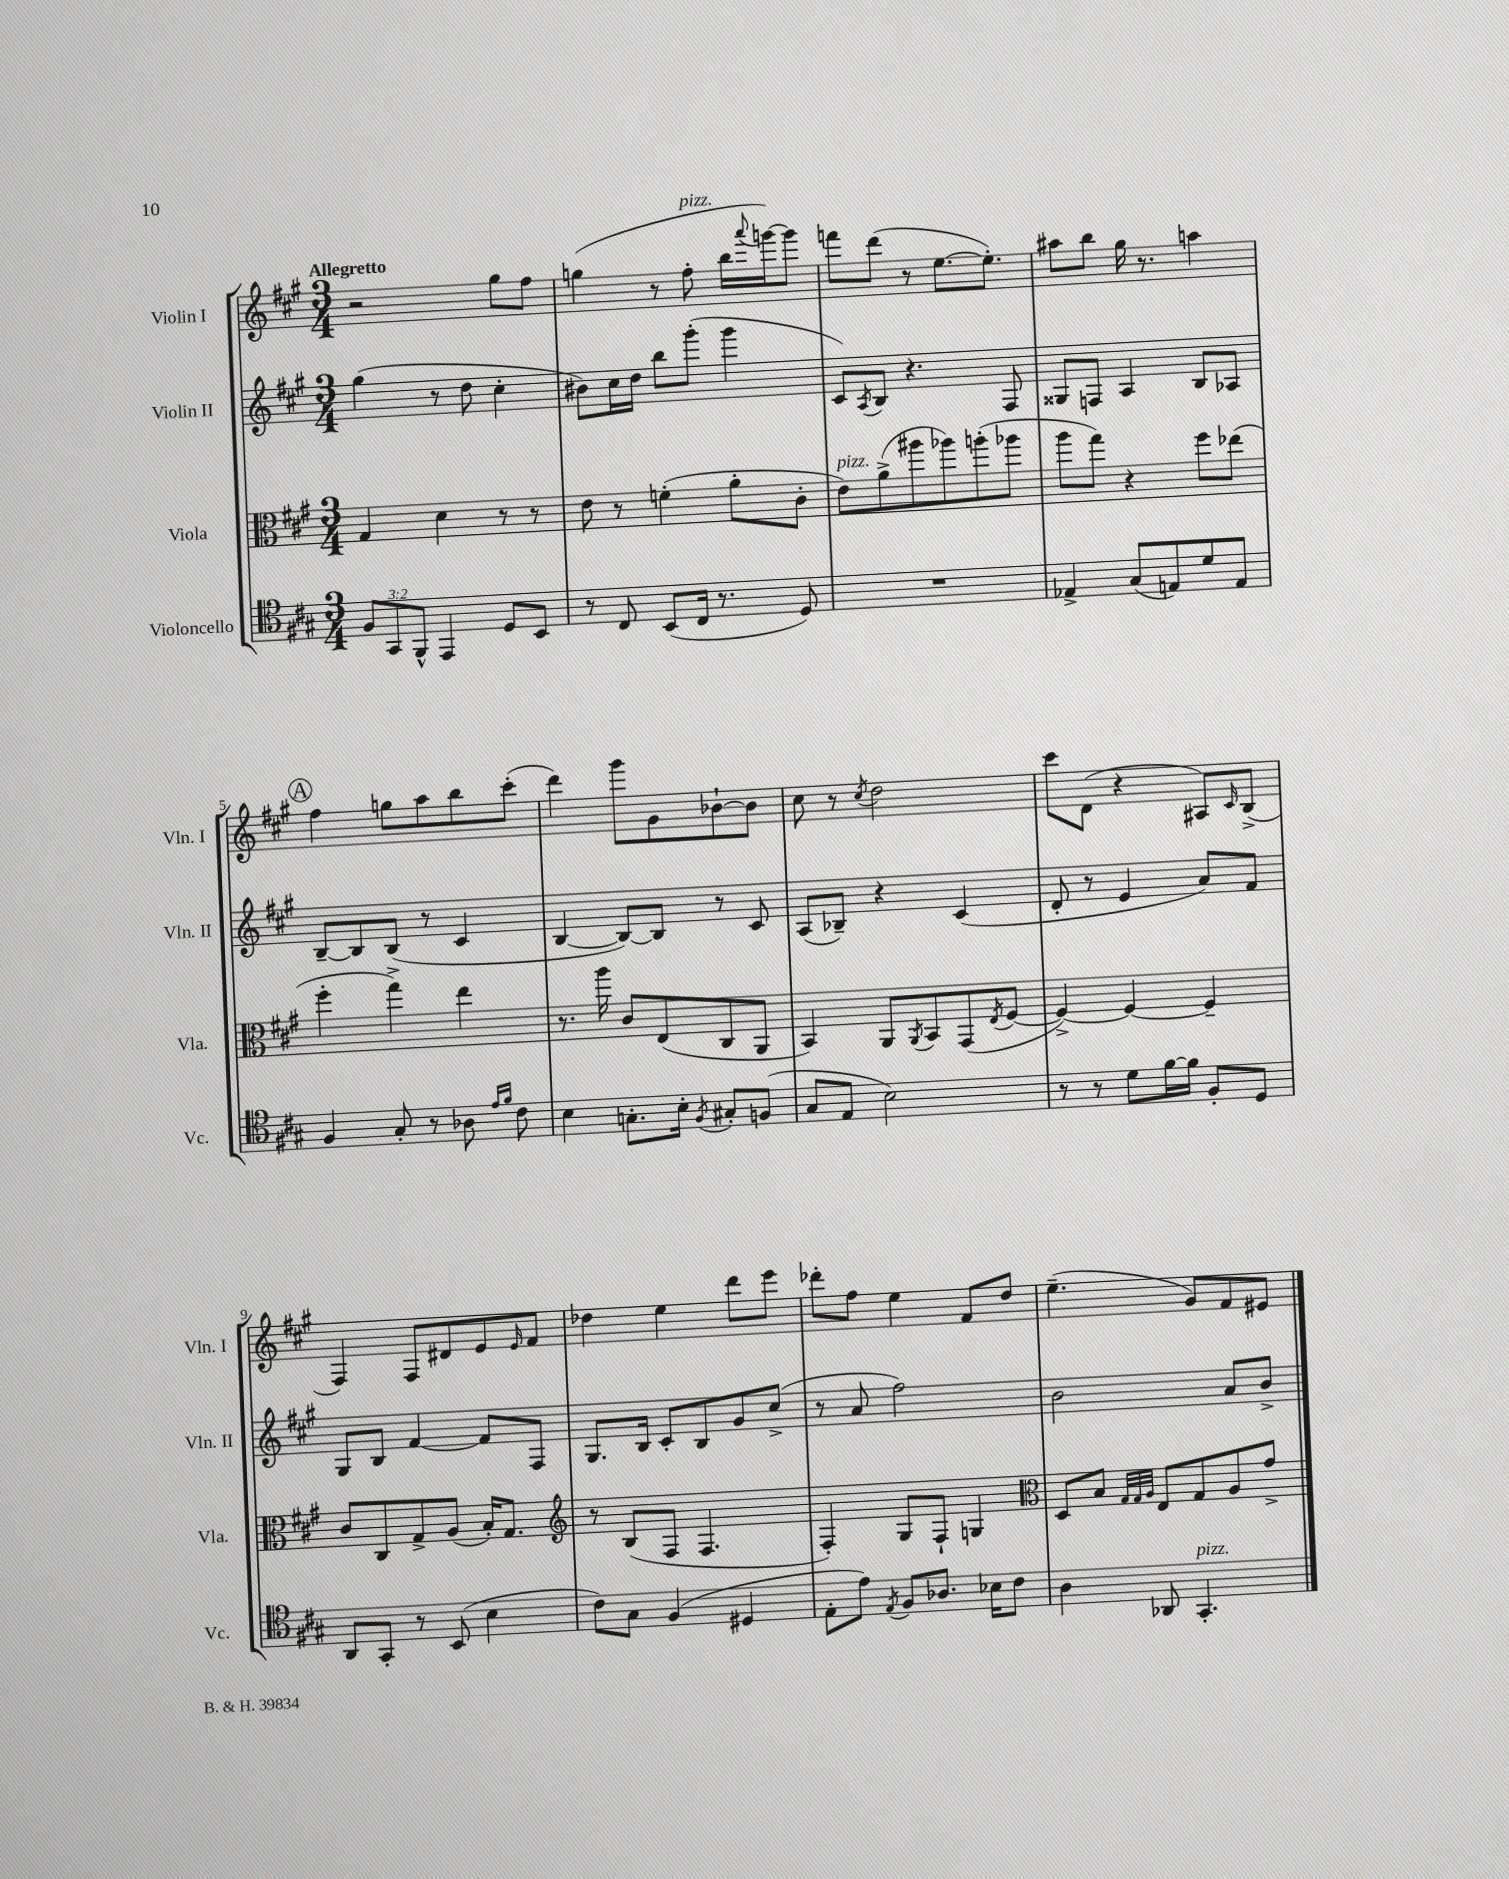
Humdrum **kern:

**kern	**kern	**kern	**kern
*staff4	*staff3	*staff2	*staff1
*clefC4	*clefC3	*clefG2	*clefG2
*k[f#c#g#]	*k[f#c#g#]	*k[f#c#g#]	*k[f#c#g#]
*M3/4	*M3/4	*M3/4	*M3/4
12F#/L	4G#/	(4gg#\	2r
12GG#/	.	.	.
12FF#^^/J	.	.	.
4EE/	4d\	8r	.
.	.	8dd\	.
8D/L	8r	4cc#'\	8gg#\L
8BB/J	8r	.	8ff#\J
=	=	=	=
8r	8e\	8b#\L)	(4gg\
8C#/	8r	16cc#\L	.
.	.	16dd\JJ	.
(8BB/L	(4f'\	8bb\L	8r
16C#/Jk	.	(8ggg#'\J	8ff#'\
8.r	.	.	.
.	8a'\L	4ggg#\	16bb\LL
.	.	.	8qqaaa/
.	.	.	[16ggg\J)
8D/)	8c#'\J	.	8ggg\]J
=	=	=	=
2.r	8e\L)	8c#/L)	8fff\L
.	.	8qA/	.
.	(8a^\	8B/J	(8ddd\J
.	8aa#\	4.r	8r
.	8aa-\)	.	[8.ee\L
.	(8aa'\	.	.
.	.	.	8.ee'\]J)
.	8aa-\J	8F#/	.
=	=	=	=
4E-^/	8aa\L	8G##/L	8aa#\L
.	8gg#\J)	8F/J	8bb\J
(8G#/L	4r	4A/	16gg#\
.	.	.	8.r
8E/)	.	.	.
8d/	8ff#\L	8B/L	4aa\
8E/J	(8ee-\J	8A-/J	.
=	=	=	=
4F#/	4ff#'\	[8B~/L	4ff#\
.	.	8B/]	.
8G#'/	4gg#^\)	(8B/J	8gg\L
8r	.	8r	8aa\
8A-\	4ee\	4c#/	8bb\
16qqe/LL	.	.	.
16qqf#/JJ	.	.	.
8c#\	.	.	(8ccc#'\J
=	=	=	=
4B\	8.r	[4B/	4ddd\)
.	16aa\	.	.
8.G'\L	8c#/L	8B/_L)	8ggg#\L
.	(8E/	8B/]J	8g#\
16B'\Jk	.	.	.
8qF#/	.	.	.
8G#'/L	8C#/	8r	[8b-`\
(8F/J	8AA/J	8c#/	8b-\]J
=	=	=	=
8G#/L	4BB/)	(8A/L	8cc#\
8E/J	.	8B-~/J)	8r
.	.	.	8qcc#/
2B\)	8AA/L	4r	2dd\
.	8qAA/	.	.
.	8BB/	.	.
.	(8GG#/	(4c#/	.
.	8qE/	.	.
.	[8F#/J	.	.
=	=	=	=
8r	4F#^/_)	8d'/	8ccc#\L
8r	.	8r	(8d\J
8d\L	4F#/_	4e/	4r
[16f#\L	.	.	.
16f#\]JJ	.	.	.
8F#'/L	4F#~/]	8a/L)	8A#/L)
.	.	.	16qqc#/
8D/J	.	8f#/J	(8B^/J
=	=	=	=
8AA/L	8c#/L	8G#/L	4F#/)
8GG#'/J	8C#/	8B/J	.
8r	8G#^/	[4f#/	8F#/L
(8BB/	(8A/J	.	8d#/
4B\	16B'/LK)	8f#/]L	8e/
.	8.G#/J	.	.
.	.	.	16qqe/
.	.	8F#/J	8f#/J
=	=	=	=
*	*clefG2	*	*
8c#\L)	8r	8.G#/L	4dd-\
8G#\J	(8B/L	.	.
.	.	16B/Jk	.
(4F#/	8F#/J	8c#'/L	4ee\
.	4.F#/	8B/	.
4D#/	.	8g#/	8ddd\L
.	.	(8cc#^/J	8eee\J
=	=	=	=
8E'\L	4F#'/)	8r	8ddd-'\L
8e\J)	.	8a/	8ff#\J
8qE/	.	.	.
8F#/L	8G#/L	2ff#\)	4ee\
8.A-/J	8F#`/J	.	.
.	4G/	.	8f#/L
16B-\LK	.	.	.
8c#\J	.	.	8dd/J
=	=	=	=
*	*clefC3	*	*
4A\	8D/L	2b\	(4.ee~\
.	8B/J	.	.
.	32qqG#/LLL	.	.
.	32qqG#/	.	.
.	32qqA/JJJ	.	.
8AA-/	8E/L	.	.
4.GG#'/	8G#/	.	8g#/L)
.	8A/	8a/L	8f#/
.	8g#^/J	8b^/J	8e#/J
==	==	==	==
*-	*-	*-	*-
